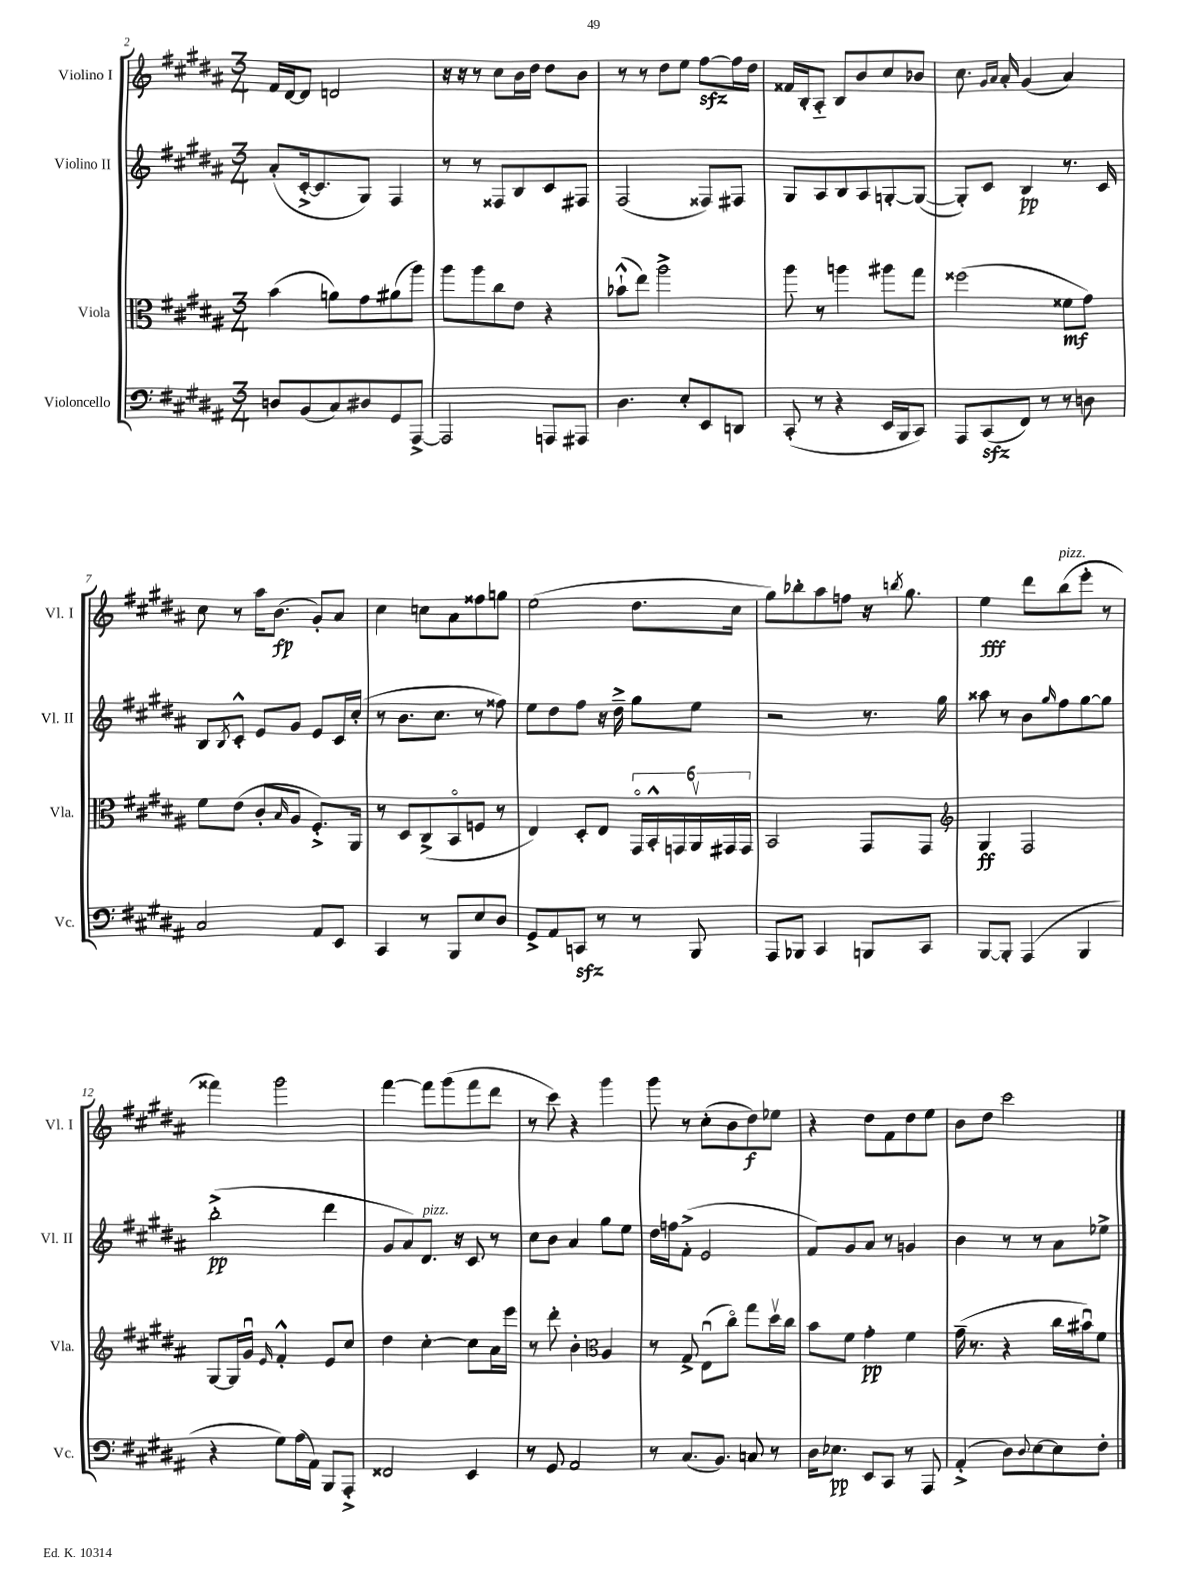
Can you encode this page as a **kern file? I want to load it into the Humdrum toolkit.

**kern	**kern	**kern	**kern
*staff4	*staff3	*staff2	*staff1
*clefF4	*clefC3	*clefG2	*clefG2
*k[f#c#g#d#a#]	*k[f#c#g#d#a#]	*k[f#c#g#d#a#]	*k[f#c#g#d#a#]
*M3/4	*M3/4	*M3/4	*M3/4
8D/L	(4b\	(8a#'/L	16f#/LL
.	.	.	[16d#/J
(8BB/	.	[16c#'^/k	8d#/]J
.	.	8.c#/]	.
8C#/)	8a\L)	.	2d/
8D#/	8g#\	8G#/J)	.
8GG#/	(8a#\	4F#/	.
[8AAA#^/J	8aa#\J)	.	.
=	=	=	=
2AAA#/]	8aa#\L	8r	16r
.	.	.	16r
.	8aa#\	8r	8r
.	8cc#\	8F##/L	8cc#\L
.	8e\J	8B/	16b\L
.	.	.	16dd#\JJ
8AAA/L	4r	8c#/	8dd#\L
8AAA#/J	.	8F#/J	8b\J
=	=	=	=
4.D#\	(8b-`^^\L	(2F#/	8r
.	8ee\J)	.	8r
.	2aa#^\	.	8dd#\L
8E'/L	.	.	8ee\J
8EE/	.	8F##/L)	[8ff#\L
8DD/J	.	8F#/J	16ff#\]L
.	.	.	16dd#\JJ
=	=	=	=
(8CC#'/	8aa#\	8G#/L	16f##/LL
.	.	.	16B'/J
8r	8r	8A#/	8A#'~/J
4r	4aa\	8B/	8B/L
.	.	8A#/	8b/
16EE/LL	8aa#\L	[8G'/	8cc#/
16BBB/J	.	.	.
8CC#/J)	8gg#\J	(8G/_J	8b-/J
=	=	=	=
8AAA#/L	(2ff##\	8G'/]L)	8.cc#\
(8CC#/	.	8c#/J	.
.	.	.	16qqg#/LL
.	.	.	16qqa#/JJ
.	.	.	16a#'/
8FF#/J)	.	4B/	(4g#/
8r	.	.	.
8r	8f##\L	8.r	4a#/)
8D\	8g#\J)	.	.
.	.	16c#/	.
=	=	=	=
2C#/	8f#\L	8B/L	8cc#\
.	.	8qB/	.
.	(8e\J	8c#'^^/J	8r
.	8c#'/L	8e/L	16aa#\LK
.	.	.	(8.b\J
.	16qqB/	.	.
.	8A#/J	8g#/J	.
8AA#/L	8.F#'^/L)	8e/L	8g#'/L)
8EE/J	.	16c#/L	8a#/J
.	16AA#/Jk	(16cc#'/JJ	.
=	=	=	=
4CC#/	8r	8r	4cc#\
.	8D#/L	8.b\L	.
8r	(8C#^/	.	8cc\L
.	.	8.cc#\J	.
8BBB/L	8BBo/	.	8a#\
8E/	8F/J	8r	8ff##\
8D#/J	8r	8ff##\)	8gg\J
=	=	=	=
8GG#^/L	4E/)	8ee\L	(2ee\
8AA#/	.	8dd#\	.
8CC/J	8D#'/L	8ff#\J	.
8r	8E/J	16r	.
.	.	16dd#~^\	.
8r	24GG#o/LL	8gg#\L	8.dd#\L
.	24BB'^^/	.	.
.	24GG/	.	.
8BBB/	24AA#v/	8ee\J	.
.	24GG#/	.	.
.	.	.	16cc#\Jk
.	24GG#/JJ	.	.
=	=	=	=
8AAA#/L	2BB/	2r	8gg#\L)
8BBB-/J	.	.	8bb-'\
4CC#/	.	.	8aa#\
.	.	.	8ff\J
8BBB/L	8GG#/L	8.r	16r
.	.	.	8qbb/
.	.	.	8.gg#\
8CC#/J	8GG#/J	.	.
.	.	16gg#\	.
=	=	=	=
*	*clefG2	*	*
[8BBB/L	4G#/	8aa##\	4ee\
8BBB'/]J	.	8r	.
(4AAA#/	2F#/	8b\L	8ddd#\L
.	.	16qqgg#/	.
.	.	8ff#\	(8bb\
4BBB/	.	[8gg#\	8eee'\J
.	.	8gg#\]J	8r
=	=	=	=
4r	[8G#/L	(2bb'^\	4fff##\)
.	16G#/]L	.	.
.	16g#u/JJ	.	.
.	16qqe/	.	.
8G#\L)	4f#'^^/	.	2ggg#\
(16A#\L	.	.	.
16AA#\JJ)	.	.	.
8BBB/L	8e/L	4ddd#\	.
8AAA#'^/J	8cc#/J	.	.
=	=	=	=
2FF##/	4dd#\	8g#/L	[4fff#\
.	.	8a#/)	.
.	[4cc#'\	8.d#/J	8fff#\]L
.	.	.	(8ggg#\
.	.	16r	.
4EE/	8cc#\]L	8c#/	8fff#\
.	16a#\L	8r	8ddd#\J
.	16eee\JJ	.	.
=	=	=	=
8r	8r	8cc#\L	8r
8GG#/	8ddd#'\	8b\J	8ccc#\)
2AA#/	4b'\	4a#/	4r
*	*clefC3	*	*
.	4A#/	8gg#\L	4ggg#\
.	.	8ee\J	.
=	=	=	=
8r	8r	16dd#\LL	8ggg#\
.	.	16ff\J	.
(8.C#/L	8G#^/	(8f#'^\J	8r
.	(8Eu\L	2e/	(8cc#'\L
8.BB/J)	.	.	.
.	8cc#o\J)	.	8b\
8C/	8gg#\L	.	8dd#\)
8r	16dd#v\L	.	8ee-\J
.	16cc#\JJ	.	.
=	=	=	=
16D#\LK	8b\L	8f#/L)	4r
8.E-\J	.	.	.
.	8f#\J	8g#/	.
8EE/L	4g#'\	8a#/J	8dd#\L
8CC#/J	.	8r	8f#\
8r	4f#\	4g/	8dd#\
8AAA#/	.	.	8ee\J
=	=	=	=
(4AA#'^/	(16g#~\	4b\	8b\L
.	8.r	.	.
.	.	.	8dd#\J
8D#\L)	4r	8r	2ccc#\
8qqD#/	.	.	.
[8E\	.	8r	.
8E\]	16cc#\LL	8a#\L	.
.	16b#u\J)	.	.
8F#'\J	8f#\J	8ee-^\J	.
==	==	==	==
*-	*-	*-	*-
